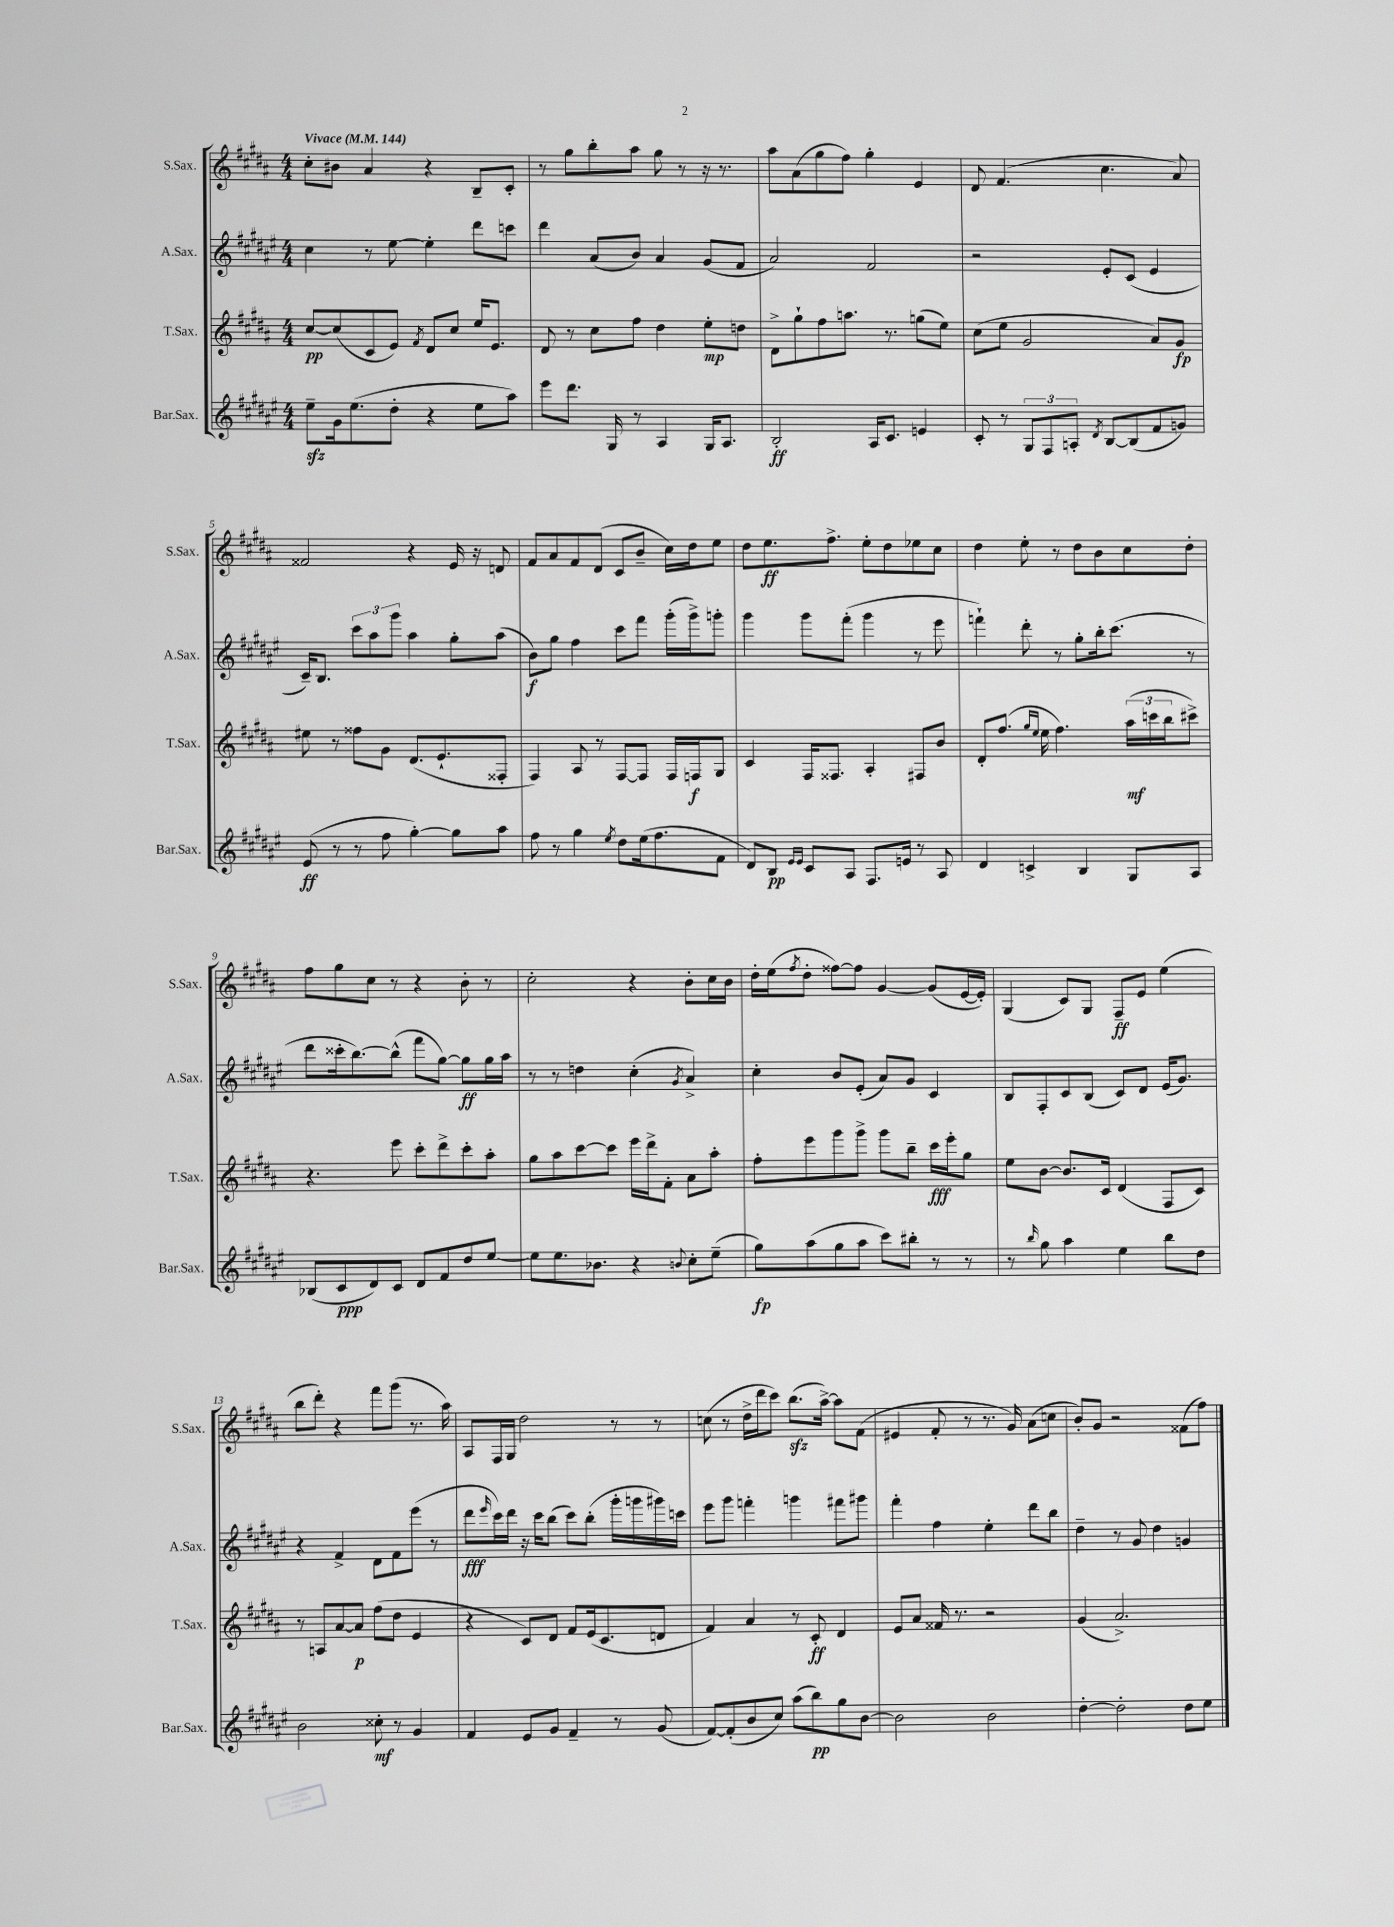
<<
\new StaffGroup <<
\new Staff = "s0" \with { instrumentName = "S.Sax." shortInstrumentName = "S.Sax." } {
    \clef treble \key b \major \numericTimeSignature \time 4/4 \tempo "Vivace" 4 = 144
    cis''8-. bis'8 ais'4 r4 b8-- cis'8-. |
    r8 gis''8 b''8-. ais''8 gis''8 r8 r16 r8. |
    ais''8 ais'8( gis''8 fis''8) gis''4-. e'4 |
    dis'8 fis'4.( cis''4. ais'8) |
    fisis'2 r4 e'16 r16 d'8 |
    fis'8 ais'8 fis'8 dis'8( cis'8 b'8-- cis''16) dis''16 e''8 |
    dis''8 e''8.\ff fis''8.-> e''8-. dis''8 ees''8 cis''8 |
    dis''4 e''8-. r8 dis''8 b'8 cis''8 dis''8-. |
    fis''8 gis''8 cis''8 r8 r4 b'8-. r8 |
    cis''2-. r4 b'8-. cis''16 b'16 |
    dis''16-. e''16( \acciaccatura { fis''8 } dis''8-. fisis''8~) fisis''8 gis'4~ gis'8( e'16~ e'16-.) |
    gis4( cis'8) gis8 fis8--\ff e'8 e''4( |
    b''8 dis'''8-.) r4 fis'''8 gis'''8( r8. ais''16) |
    ais8 fis16 gis16 dis''2 r8 r8 |
    c''8( r8 dis''16-> dis'''16 cis'''8) b''8.\sfz( ais''16~->) ais''8 fis'8( |
    eis'4 fis'8-. r8 r8. gis'16) ais'8( c''8 |
    b'8-.) gis'8 r2 fisis'8( fis''8) \bar "|." |
}
\new Staff = "s1" \with { instrumentName = "A.Sax." shortInstrumentName = "A.Sax." } {
    \clef treble \key fis \major \numericTimeSignature \time 4/4
    cis''4 r8 eis''8~ eis''4-. dis'''8 c'''8 |
    dis'''4 ais'8( b'8) ais'4 gis'8( fis'8 |
    ais'2) fis'2 |
    r2 eis'8-. cis'8( eis'4 |
    cis'16--) b8. \tuplet 3/2 { cis'''8 ais''8 gis'''8 } ais''4 gis''8-. ais''8( |
    b'8\f) gis''8 fis''4 cis'''8 fis'''8 gis'''16-.( gis'''16->) g'''8-. |
    gis'''4 gis'''8 fis'''8-.( gis'''4 r8 eis'''8 |
    f'''4-!) dis'''8-. r8 gis''8-. b''16-. cis'''8.( r8 |
    dis'''8 cisis'''16-. b''8.~) b''8-^( fis'''8 gis''8~) gis''8\ff gis''16 ais''16 |
    r8 r8 d''4 cis''4-.( \acciaccatura { gis'8 } ais'4->) |
    cis''4-. b'8 eis'8-.( ais'8) gis'8 cis'4 |
    b8 fis8-. cis'8 b8( cis'8) dis'8 eis'16( gis'8.) |
    r4 fis'4-> dis'8 fis'8 eis'''8( r8 |
    dis'''8\fff \grace { eis'''16 } cis'''16) dis'''16 r16 cis'''16 b''8( cis'''8) b''8-.( gis'''16-. g'''16 gis'''16) c'''16 |
    eis'''8 gis'''8 f'''4-. g'''4 fis'''8 gis'''8 |
    fis'''4-. fis''4 eis''4-. dis'''8 b''8 |
    dis''4-- r8 gis'8 dis''4 g'4 \bar "|." |
}
\new Staff = "s2" \with { instrumentName = "T.Sax." shortInstrumentName = "T.Sax." } {
    \clef treble \key b \major \numericTimeSignature \time 4/4
    cis''8~\pp cis''8( cis'8 e'8) \acciaccatura { fis'8 } dis'8 cis''8 e''16 e'8. |
    dis'8 r8 cis''8 fis''8 dis''4 e''8-.\mp d''8 |
    dis'8-> gis''8-! fis''8 a''8. r8. g''8( e''8) |
    cis''8( e''8 gis'2 ais'8) gis'8\fp |
    eis''8 r8 fisis''8 gis'8 dis'8.( e'8.-! fisis8-. |
    fis4) ais8 r8 fis8~ fis8 fis16 f16\f gis8 |
    cis'4 fis16 fisis8. ais4-. fis8 b'8 |
    dis'8-. fis''8.( \grace { gis''16 e''16 } e''16 fis''4.) \tuplet 3/2 { ais''16\mf( c'''16 b''16 } cis'''8->) |
    r4. e'''8 cis'''8-. dis'''8-> cis'''8-. ais''8-. |
    gis''8 ais''8 cis'''8~ cis'''8 e'''16 dis'''16-> fis'8-. ais'8 ais''8-. |
    fis''8-. e'''8 gis'''8 gis'''8-> gis'''8 b''8-- cis'''16\fff e'''16-. gis''8 |
    e''8 b'8~ b'8. cis'16 dis'4( fis8 cis'8) |
    r8 a8 ais'8~ ais'8\p fis''8( dis''8 e'4 |
    r4 cis'8) dis'8 fis'8 e'16( cis'8. d'8 |
    fis'4) ais'4 r8 cis'8-.\ff dis'4 |
    e'8 ais'8 fisis'16 r8. r2 |
    gis'4( ais'2.->) \bar "|." |
}
\new Staff = "s3" \with { instrumentName = "Bar.Sax." shortInstrumentName = "Bar.Sax." } {
    \clef treble \key fis \major \numericTimeSignature \time 4/4
    eis''8--\sfz gis'16 eis''8.( dis''8-. r4 eis''8 ais''8) |
    eis'''8 dis'''8. gis16 r8 ais4 gis16 ais8. |
    b2-.\ff ais16 cis'8. e'4 |
    cis'8-. r8 \tuplet 3/2 { gis8 fis8 a8-. } \acciaccatura { dis'8 } b8~ b8( fis'8 g'8) |
    eis'8\ff( r8 r8 fis''8 gis''4~-.) gis''8 ais''8 |
    fis''8 r8 gis''4 \acciaccatura { eis''8 } dis''8 eis''16( fis''8. fis'8 |
    dis'8) b8\pp \grace { eis'16 eis'16 } cis'8 ais8 fis8. e'16 r8 ais8 |
    dis'4 c'4-> b4 gis8 ais8 |
    bes8( cis'8\ppp dis'8) cis'8 dis'8 fis'8 dis''8 eis''8~ |
    eis''8 eis''8. bes'8. r4 \appoggiatura { b'8 } cis''8-. eis''8--( |
    gis''8\fp) ais''8( gis''8 ais''8 cis'''8) bis''8-. r8 r8 |
    r8 \grace { b''16 } gis''8 ais''4 eis''4 b''8 dis''8 |
    b'2 cisis''8-.\mf r8 gis'4 |
    fis'4 eis'8 gis'8 fis'4-- r8 gis'8( |
    fis'8~) fis'8-.( b'8 cis''8) ais''8( b''8\pp) gis''8 b'8~ |
    b'2 b'2 |
    dis''4~-. dis''2-. dis''8 eis''8 \bar "|." |
}
>>
>>
